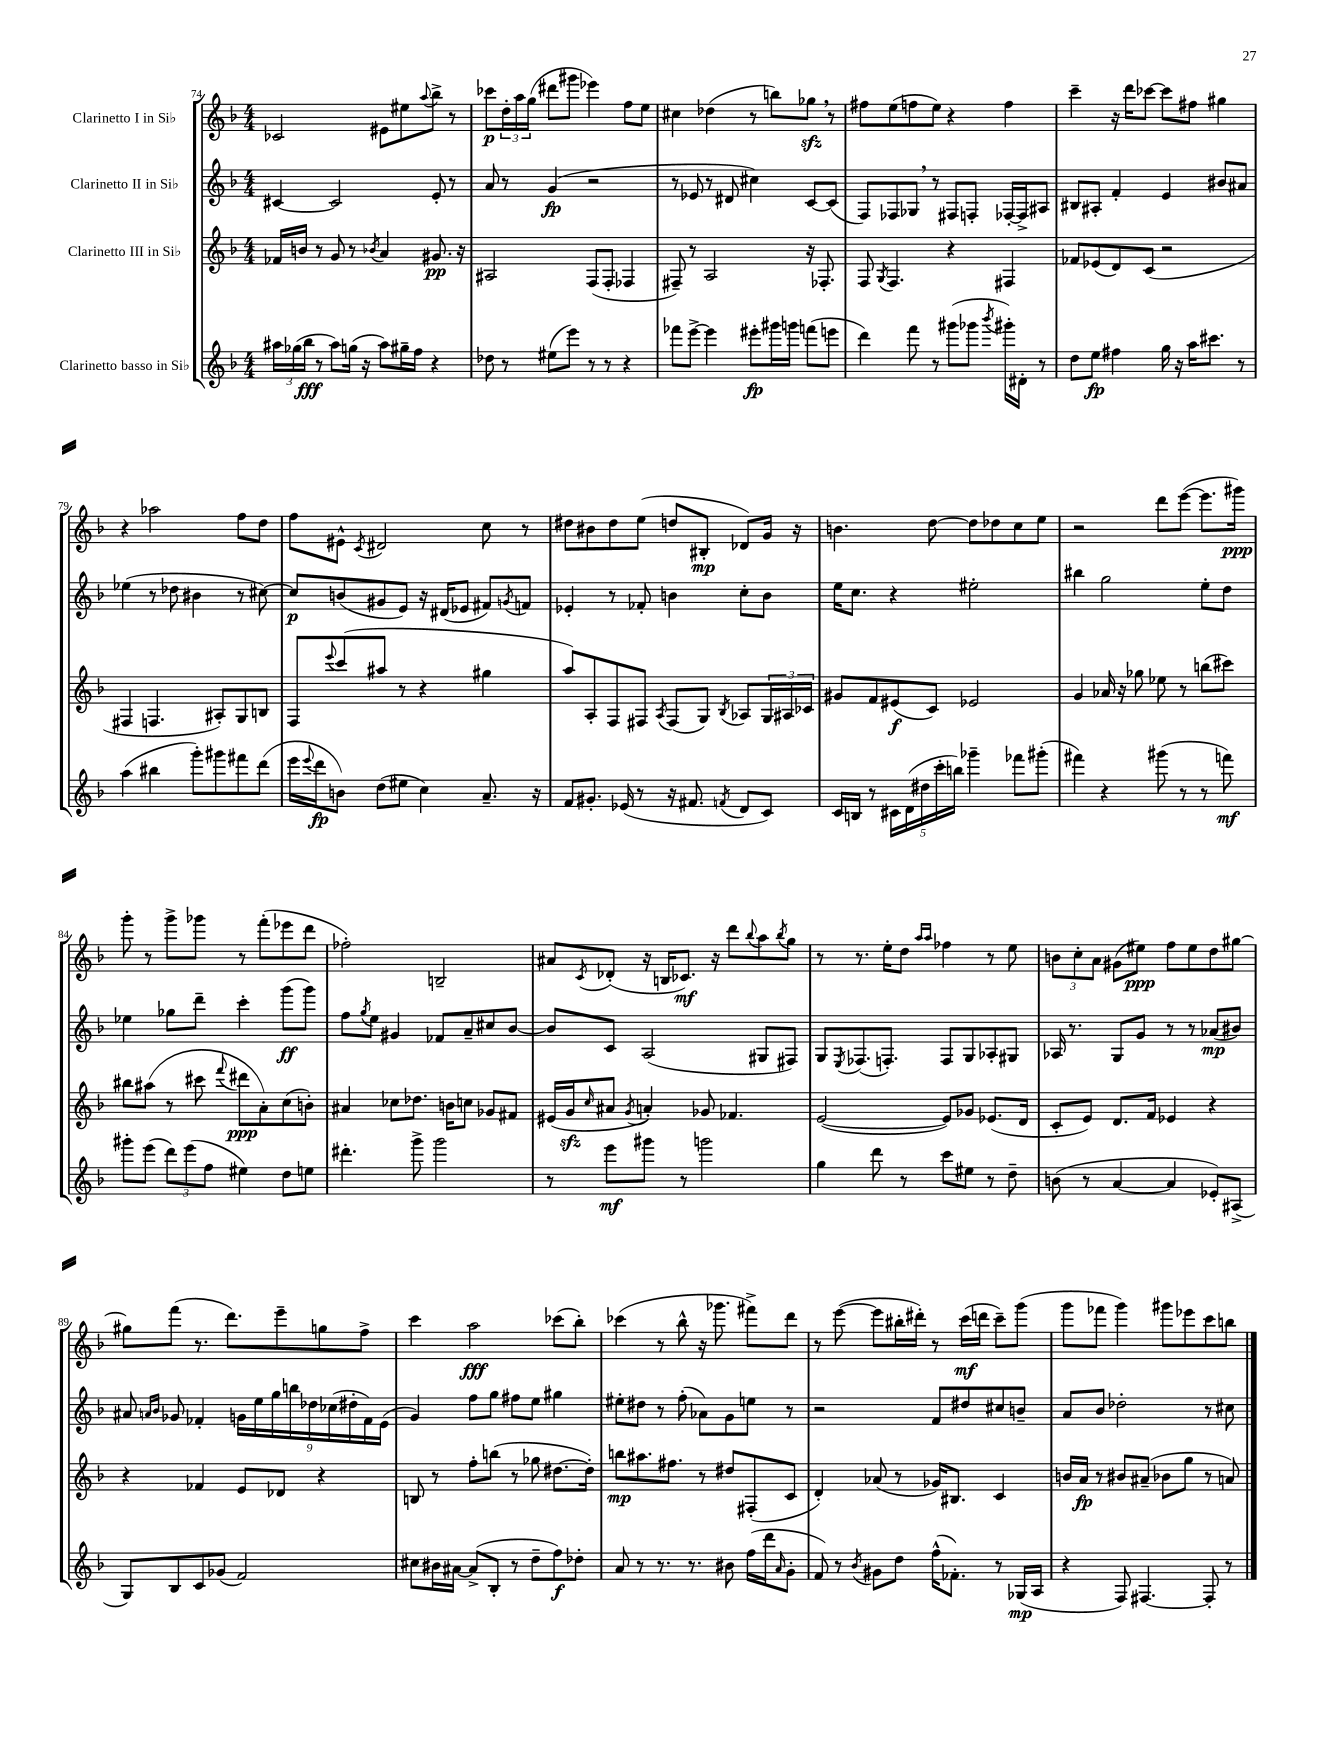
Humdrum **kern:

**kern	**kern	**kern	**kern
*staff4	*staff3	*staff2	*staff1
*clefG2	*clefG2	*clefG2	*clefG2
*k[b-]	*k[b-]	*k[b-]	*k[b-]
*M4/4	*M4/4	*M4/4	*M4/4
24aa#	16f-	[4c#	2c-
(24gg-	.	.	.
.	16b	.	.
24bb-	.	.	.
8r	8r	.	.
8aa#)	8g	2c#]	.
(16gg	8r	.	.
16r	.	.	.
.	8qb-	.	.
8aa#)	4a	.	8e#
16gg#~	.	.	8ee#
16ff	.	.	.
.	.	.	8qqaa
4r	8.g#	8e'	8bb-^
.	.	8r	8r
.	16r	.	.
=	=	=	=
8dd-	2A#	8a	8ccc-
8r	.	8r	24dd'
.	.	.	24aa
.	.	.	(24gg
(8ee#	.	(4g	8ddd#
8eee)	.	.	8ggg#
8r	(8F	2r	4eee-)
8r	8F'	.	.
4r	4F-	.	8ff
.	.	.	8ee
=	=	=	=
8fff-	8F#~)	8r	4cc#
[8eee^	8r	8e-	.
4eee]	2A	8r	(4dd-
.	.	8d#	.
8eee#'	.	4cc#)	8r
16ggg#	.	.	8bb)
16ggg	.	.	.
(8fff	16r	[8c	8gg-
.	8.F-'	.	.
8eee	.	(8c]	8r
=	=	=	=
4ddd)	8F	8F)	8ff#
.	8qG	.	.
.	4.F	8F-	(8ee
8fff	.	8G-	8ff
8r	.	8r	8ee)
(8ggg#	4r	8F#	4r
8ggg-	.	8F'	.
8qbbb-	.	.	.
16ggg#')	4F#	[16F-'	4ff
16d#'	.	16F-^]	.
8r	.	8A#	.
=	=	=	=
8dd	8f-	8B#	4ccc~
8ee	(8e-	8A#'	.
4ff#	8d)	4f'	16r
.	.	.	16ddd
.	(8c	.	[8ccc-
16gg	2r	4e	8ccc-]
16r	.	.	.
16aa	.	.	8ff#
8.ccc#	.	.	.
.	.	8b#	4gg#
8r	.	8a#	.
=	=	=	=
(4aa	4F#	(4ee-	4r
4bb#	4.F	8r	2aa-
.	.	8dd-	.
8ggg')	.	4b#	.
8ggg#	8A#')	.	.
8fff#	8G	8r	8ff
(8ddd	8B	[8cc#)	8dd
=	=	=	=
16eee	8F	8cc#]	8ff
8qqeee	.	.	.
16ddd	.	.	.
.	8qqeee	.	.
8b)	(8ccc	(8b	8e#^^
.	.	.	8qc
(8dd	8aa#	8g#	2d#
8ee#	8r	8e)	.
4cc)	4r	16r	.
.	.	(16d#	.
.	.	8e-	.
8.a~	4gg#	8f#)	8cc
.	.	8qg	.
.	.	8f	8r
16r	.	.	.
=	=	=	=
8f	8aa)	4e-'	8dd#
8.g#'	8A'	.	8b#
.	8F	8r	8dd#
(16e-	.	.	.
8r	8F#	8f-'	(8ee
.	8qA	.	.
16r	(8F#	4b	8dd
8.f#	.	.	.
.	8G)	.	8B#'
8qf	8qB-	.	.
8d	8A-	8cc'	8d-)
8c)	24G	8b	16g
.	24A#	.	.
.	.	.	16r
.	24c-	.	.
=	=	=	=
16c	8g#	16ee	4.b
16B	.	8.cc	.
8r	8f	.	.
20c#	(8e#	4r	.
(20d	.	.	.
20dd#	.	.	.
.	8c)	.	[8dd
20ccc'	.	.	.
20bb)	.	.	.
4ggg-~	2e-	2ee#'	8dd]
.	.	.	8dd-
8fff-	.	.	8cc
(8ggg#'	.	.	8ee
=	=	=	=
4fff#)	4g	4bb#	2r
4r	16a-	2gg	.
.	16r	.	.
.	8gg-	.	.
(8ggg#	8ee-	.	8ddd
8r	8r	.	([8eee
8r	(8bb	8ee'	8.eee]
8fff)	8ccc#)	8dd	.
.	.	.	16ggg#)
=	=	=	=
8ggg#'	8bb#	4ee-	8ggg'
(8eee	(8aa#	.	8r
12ddd)	8r	8gg-	8ggg^
(12eee	.	.	.
.	8ccc#	8ddd~	8ggg-
12ff	.	.	.
.	8qqfff	.	.
4ee#)	8ddd#	4ccc'	8r
.	8a')	.	(8fff'
8dd	(8cc	(8ggg	8eee-
8ee	8b')	8ggg)	8ddd
=	=	=	=
4.ddd#'	4a#	8ff	2ff-')
.	.	8qgg	.
.	.	8ee	.
.	8cc-	4g#	.
8ggg^	8.dd-	.	.
2ggg	.	8f-	2B~
.	16b	.	.
.	8cc	8a~	.
.	8g-	8cc#	.
.	8f#	[8b-	.
=	=	=	=
8r	(16e#	8b-]	8a#
.	16g	.	.
.	16qqcc	.	8qc
8eee	8a#	8c	(8d-'
.	8qg	.	.
8ggg#	4a')	(2A	16r
.	.	.	16B
8r	.	.	8.c-)
2ggg	8g-	.	.
.	.	.	16r
.	4.f-	.	8ddd
.	.	.	8qqbb-
.	.	8G#	8aa
.	.	.	8qbb-
.	.	8F#)	8gg
=	=	=	=
4gg	([2e	8G	8r
.	.	8qE	.
.	.	(8.F-	8.r
8ddd	.	.	.
.	.	8.F')	16ee'
8r	.	.	8dd
.	.	.	16qqaa
.	.	.	16qqaa
8ccc	8e])	8F	4ff-
8ee#	8g-	8G	.
8r	(8.e-	8A-'	8r
8dd~	.	8G#	8ee
.	16d	.	.
=	=	=	=
(8b	8c'	16A-	12b
.	.	8.r	.
.	.	.	12cc'
8r	8e)	.	.
.	.	.	12a
[4a	8.d	8G	(8g#
.	.	8g	8ee#)
.	16f	.	.
4a]	4e-	8r	8ff
.	.	8r	8ee#
8e-')	4r	(8a-	8dd
(8A#^	.	8b#)	[8gg#
=	=	=	=
8G)	4r	8a#	8gg#]
.	.	16qqa	.
.	.	16qqb-	.
8B-	.	8g-	(8fff
8c	4f-	4f-'	8.r
(8g-	.	.	.
.	.	.	8.ddd)
2f)	8e	18g	.
.	.	18ee	.
.	.	18gg	.
.	8d-	.	8eee~
.	.	18bb	.
.	.	18dd-	.
.	4r	.	8gg
.	.	(18cc-	.
.	.	18dd#'	.
.	.	.	8ff^
.	.	18f-)	.
.	.	(18e	.
=	=	=	=
8cc#	8B	4g)	4ccc
16b#	8r	.	.
[16a#	.	.	.
(8a#^]	8ff'	8ff	2aa
8B-'	(8bb	8gg	.
8r	8r	8ff#	.
8dd~	8gg-	8ee	.
8ff)	[8.dd#	4gg#	(8ccc-
8dd-'	.	.	8bb-')
.	16dd#'])	.	.
=	=	=	=
8a	8bb	8ee#'	(4ccc-
8r	8.aa#	8dd#	.
8.r	.	8r	8r
.	8.ff#	.	.
.	.	(8ff'	8bb-^^
8.r	.	.	.
.	8r	8a-)	16r
.	.	.	8.ggg-
8b#	8dd#	8g	.
(16ff	(8F#'	8ee	8fff#^)
16ddd	.	.	.
16qqa	.	.	.
8g'	8c	8r	8ddd
=	=	=	=
8f)	4d')	2r	8r
8r	.	.	([8eee
8qb-	.	.	.
8g#	(8a-	.	8eee]
8dd	8r	.	16bb#'
.	.	.	16ddd#')
(16ff^^	16g-)	8f	8r
8.f-')	8.B#	.	.
.	.	8dd#	(16ccc
.	.	.	16ddd
8r	4c	8cc#	8ccc~)
(16G-	.	8b~	(8ggg
16A	.	.	.
=	=	=	=
4r	16b	8a	8ggg
.	16a	.	.
.	8r	8b-	8fff-
8F)	8b#	2dd-'	4ggg)
[4.F#	(8a#~	.	.
.	8b-	.	8ggg#
.	8gg	.	8eee-
8F#']	8r	8r	8ccc
8r	8a)	8cc#	8bb
==	==	==	==
*-	*-	*-	*-
